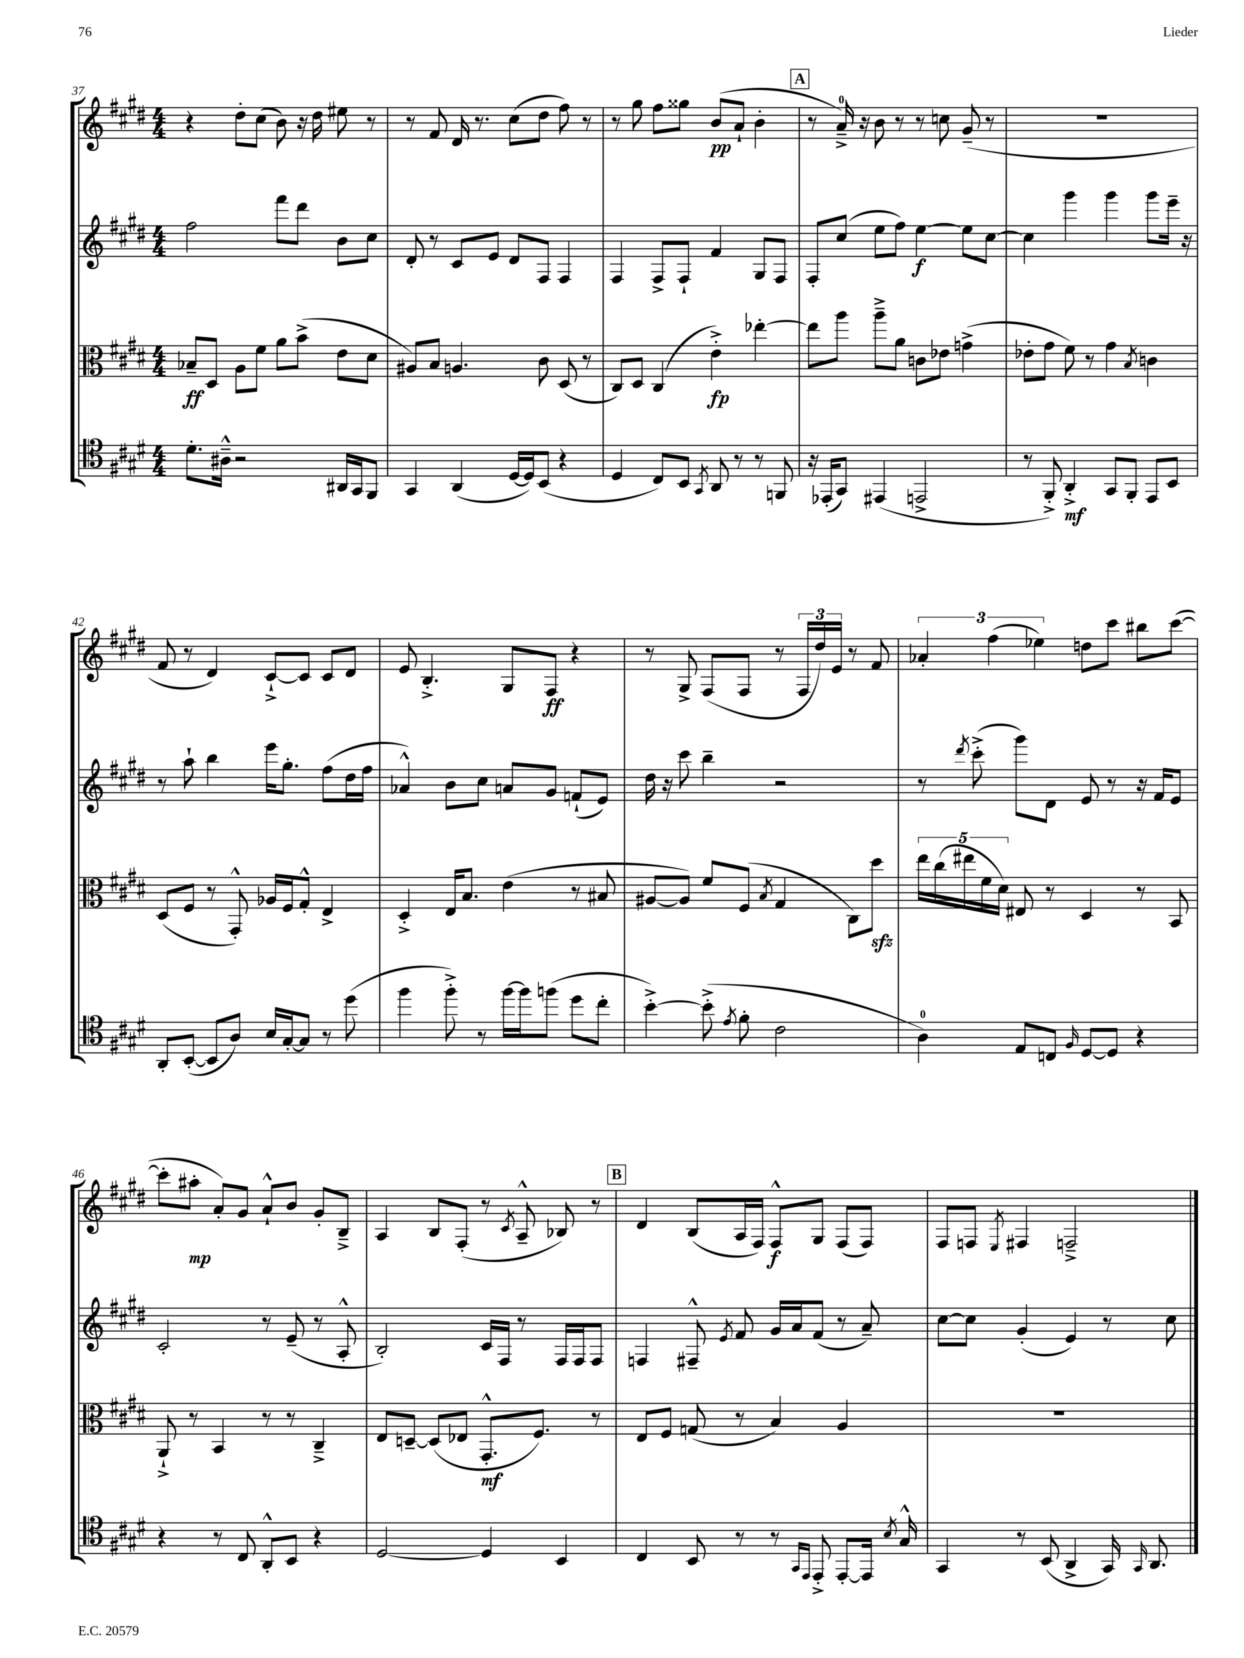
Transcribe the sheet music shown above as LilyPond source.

<<
\new StaffGroup <<
\new Staff = "s0" {
    \clef treble \key e \major \numericTimeSignature \time 4/4
    \autoBeamOff r4 dis''8[-. cis''8]( b'8) r16 dis''16 eis''8 r8 |
    r8 fis'8 dis'16 r8. cis''8[( dis''8] fis''8) r8 |
    r8 gis''8 fis''8[ gisis''8] b'8[\pp( a'8]-! b'4-. |
    \mark \markup { \box "A" } r8 a'16-0--->) r16 b'8 r8 r8 c''8 gis'8--( r8 |
    R1 |
    fis'8 r8 dis'4) cis'8[~-!-> cis'8] cis'8[ dis'8] |
    e'8 b4.-.-> gis8[ fis8]\ff r4 |
    r8 gis8-> fis8[( fis8] r8 \tuplet 3/2 { fis16[ dis''16) e'16] } r8 fis'8 |
    \tuplet 3/2 { aes'4-. fis''4( ees''4) } d''8[ cis'''8] bis''8[ cis'''8]~( |
    cis'''8[-. ais''8]-.\mp a'8[-.) gis'8] a'8[-!-^ b'8] gis'8[-. b8]---> |
    a4 b8[ fis8]-.( r8 \acciaccatura { cis'8 } a8---^ bes8) r8 |
    \mark \markup { \box "B" } dis'4 b8[( a16 fis16]) fis8[-^\f gis8] fis8[( fis8]) |
    fis8[ f8] \acciaccatura { e8 } fis4 f2---> \bar "|." |
}
\new Staff = "s1" {
    \clef treble \key e \major \numericTimeSignature \time 4/4
    \autoBeamOff fis''2 fis'''8[ dis'''8] b'8[ cis''8] |
    dis'8-. r8 cis'8[ e'8] dis'8[ fis8] fis4 |
    fis4 fis8[-> fis8]-! fis'4 gis8[ fis8] |
    \mark \markup { \box "A" } fis8[-. cis''8]( e''8[ fis''8]) e''4~\f e''8[ cis''8]~ |
    cis''4 gis'''4 gis'''4 gis'''8[ e'''16]-- r16 |
    r8 a''8-! b''4 e'''16[ gis''8.]-. fis''8[( dis''16 fis''16] |
    aes'4-^) b'8[ cis''8] a'8[ gis'8] f'8[-!( e'8]) |
    dis''16 r16 cis'''8 b''4-- r2 |
    r8 \acciaccatura { dis'''8 } cis'''8-.->( gis'''8[) dis'8] e'8 r8 r16 fis'16[ e'8] |
    cis'2-. r8 e'8--( r8 a8-.-^ |
    b2-.) cis'16[ fis16] r8 fis16[ fis16 fis8] |
    \mark \markup { \box "B" } f4 fis8---^ \acciaccatura { e'8 } fis'8 gis'16[ a'16 fis'8]( r8 a'8--) |
    cis''8[~ cis''8] gis'4-.( e'4) r8 cis''8 \bar "|." |
}
\new Staff = "s2" {
    \clef alto \key e \major \numericTimeSignature \time 4/4
    \autoBeamOff bes8[--\ff dis8] a8[ fis'8] a'8[ b'8]->( e'8[ dis'8] |
    ais8[) b8] a4. cis'8 dis8( r8 |
    cis8[) dis8] cis4( e'4-.->\fp) ees''4~-. |
    \mark \markup { \box "A" } ees''8[ a''8] a''8[---> a'8] c'8[ ees'8] g'4->( |
    ees'8[-. gis'8] fis'8) r8 gis'4 \acciaccatura { b8 } c'4 |
    dis8[( fis8] r8 gis,8-.-^) aes16[ fis16 gis8]-.-^ e4-> |
    dis4-.-> e16[ b8.] e'4( r8 bis8 |
    ais8[~ ais8]) fis'8[ fis8]( \acciaccatura { b8 } gis4 cis8[) dis''8]\sfz |
    \tuplet 5/4 { e''16[ cis''16( eis''16 fis'16 dis'16]) } eis8 r8 dis4 r8 b,8 |
    a,8-!-> r8 b,4 r8 r8 cis4---> |
    e8[ d8]~-- d8[( ees8] gis,8.[-.-^\mf fis8.]) r8 |
    \mark \markup { \box "B" } e8[ fis8] g8( r8 b4) a4 |
    R1 \bar "|." |
}
\new Staff = "s3" {
    \clef tenor \key e \major \numericTimeSignature \time 4/4
    \autoBeamOff dis'8.[-. ais16]---^ r2 ais,16[ gis,16 fis,8] |
    gis,4 a,4( dis16[~ dis16) b,8]( r4 |
    dis4 cis8[) b,8] \acciaccatura { gis,8 } a,8 r8 r8 f,8 |
    \mark \markup { \box "A" } r16 ees,16[-.( gis,8]) eis,4( e,2-> |
    r8 fis,8-.->) a,4-.->\mf gis,8[ fis,8]-. e,8[ b,8] |
    a,8[-. b,8]~-.( b,8[ a8]) b16[ gis16~-. gis8] r8 dis''8( |
    fis''4 fis''8-.->) r8 fis''16[~ fis''16 f''8]( dis''8[ cis''8]-. |
    b'4~-.->) b'8-.->( \acciaccatura { e'8 } fis'8-. cis'2 |
    a4-0) e8[ c8] \grace { fis16 } dis8[~ dis8] r4 |
    r4 r8 cis8 a,8[-.-^ b,8] r4 |
    dis2~ dis4 b,4 |
    \mark \markup { \box "B" } cis4 b,8 r8 r8 \grace { gis,16[ e,16] } e,8-.-> e,8[~-. e,16] \acciaccatura { b8 } gis16-^ |
    gis,4 r8 b,8( a,4-> gis,16) \grace { gis,16 } a,8. \bar "|." |
}
>>
>>
\layout { \context { \Score currentBarNumber = #37 } }
